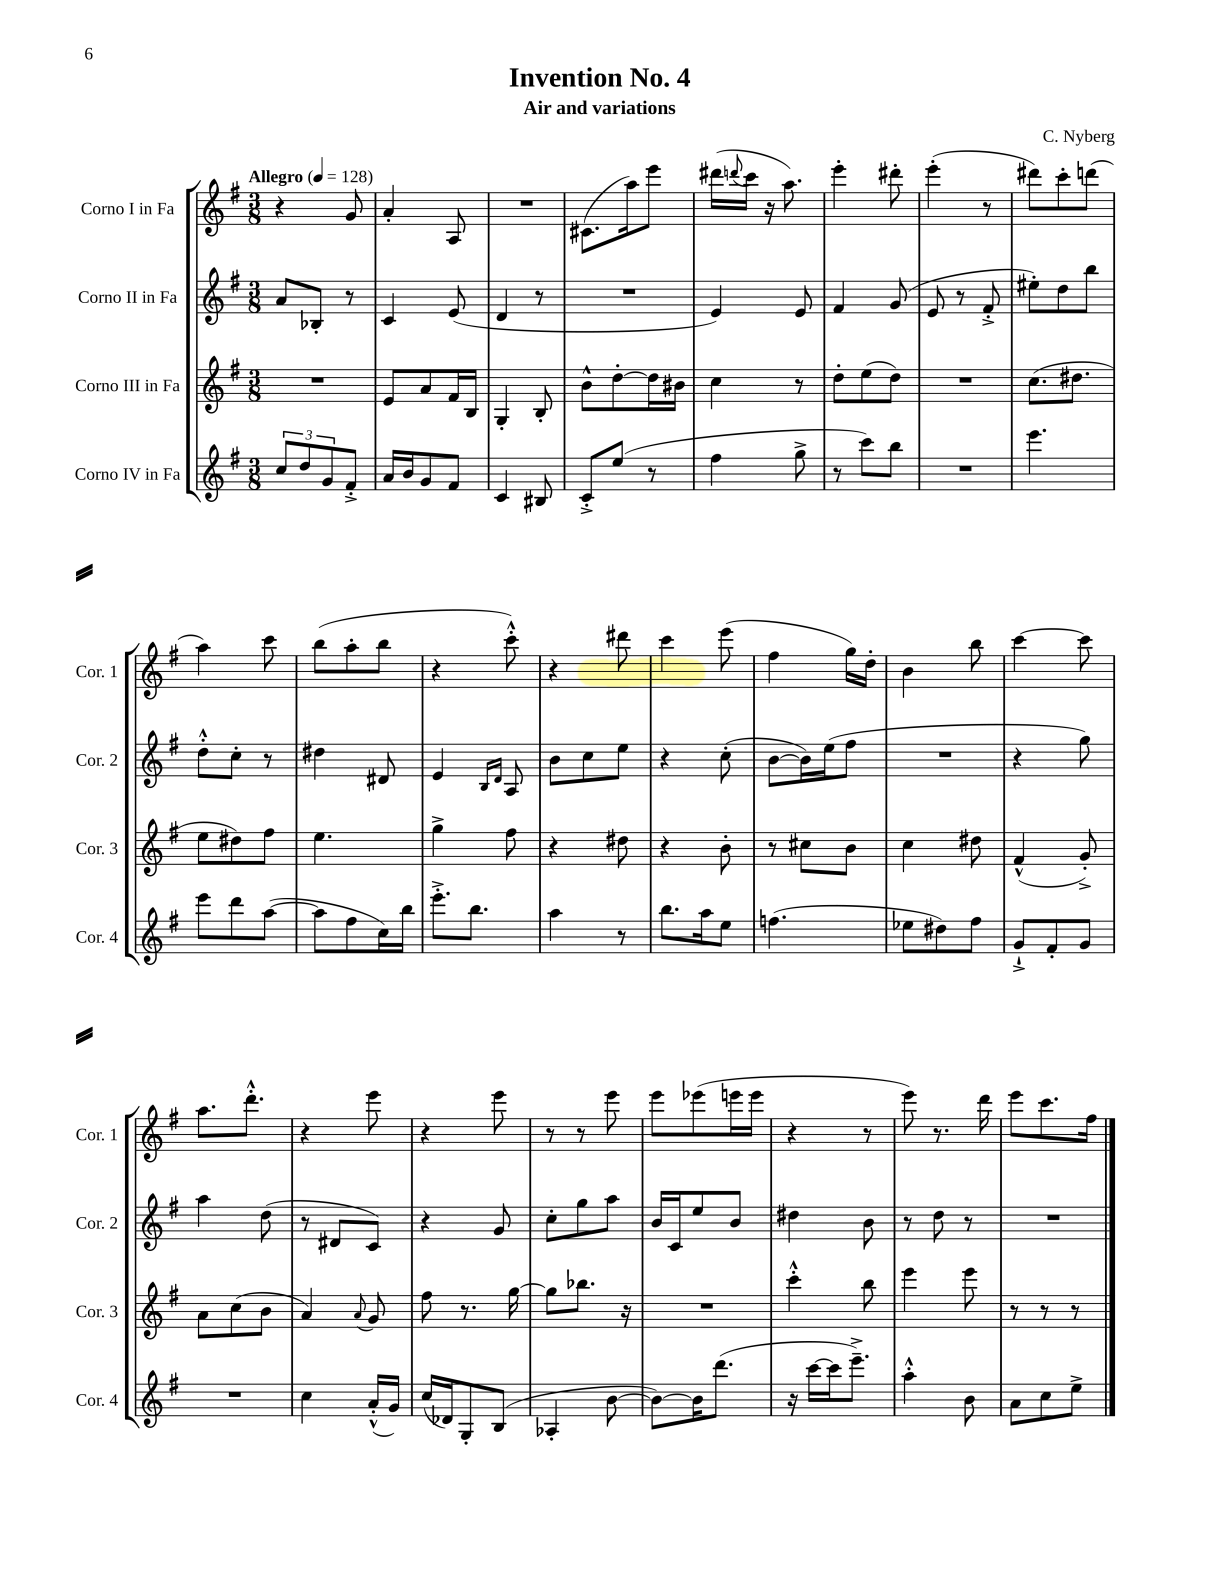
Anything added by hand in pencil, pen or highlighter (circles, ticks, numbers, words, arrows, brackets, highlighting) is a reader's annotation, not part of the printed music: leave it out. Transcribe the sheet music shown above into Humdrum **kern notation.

**kern	**kern	**kern	**kern
*part4	*part3	*part2	*part1
*staff4	*staff3	*staff2	*staff1
*I"Corno IV in Fa	*I"Corno III in Fa	*I"Corno II in Fa	*I"Corno I in Fa
*I'Cor. 4	*I'Cor. 3	*I'Cor. 2	*I'Cor. 1
*clefG2	*clefG2	*clefG2	*clefG2
*k[f#]	*k[f#]	*k[f#]	*k[f#]
*M3/8	*M3/8	*M3/8	*M3/8
*MM128	*MM128	*MM128	*MM128
=1	=1	=1	=1
!	!	!	!LO:TX:a:B:t=Allegro
12cc/L	4.r	8a/L	4r
12dd/	.	.	.
.	.	8B-X'/J	.
12g/	.	.	.
8f#'^/J	.	8r	8g/
=2	=2	=2	=2
16a/LL	8e/L	4c/	4a'/
16b/J	.	.	.
8g/	8a/	.	.
8f#/J	16f#/L	(8e/	8A/
.	16B/JJ	.	.
=3	=3	=3	=3
4c/	4G'/	4d/	4.r
8B#X/	8B'/	8r	.
=4	=4	=4	=4
8c'^/L	8b^^\L	4.r	(8.c#X\L
(8ee/J	[8dd'\	.	.
.	.	.	16aa\k)
8r	16dd\L]	.	8eee\J
.	16b#X\JJ	.	.
=5	=5	=5	=5
4ff#\	4cc\	4e/)	(16ddd#X\LL
.	.	.	8qqdddn/
.	.	.	16ccc\JJ
.	.	.	16r
.	.	.	8.aa\)
8gg^\	8r	8e/	.
=6	=6	=6	=6
8r	8dd'\L	4f#/	4eee'\
8ccc\L)	(8ee\	.	.
8bb\J	8dd\J)	(8g/	8ddd#X'\
=7	=7	=7	=7
4.r	4.r	8e/	(4eee'\
.	.	8r	.
.	.	8f#'^/	8r
=8	=8	=8	=8
4.eee\	(8.cc\L	8ee#X'\L)	8ddd#X\L)
.	.	8dd\	8ccc'\
.	8.dd#X\J	.	.
.	.	8bb\J	(8dddn\J
!!LO:LB:g=z
=9	=9	=9	=9
8eee\L	8ee\L	8dd'^^\L	4aa\)
8ddd\	8dd#X\)	8cc'\J	.
([8aa\J	8ff#\J	8r	8ccc\
=10	=10	=10	=10
8aa\L]	4.ee\	4dd#X\	(8bb\L
8ff#\	.	.	8aa'\
16cc\L)	.	8d#X/	8bb\J
16bb\JJ	.	.	.
=11	=11	=11	=11
8.eee'^\L	4gg^\	4e/	4r
8.bb\J	.	.	.
.	.	16qqB/LL	.
.	.	16qqd/JJ	.
.	8ff#\	8A/	8ccc'^^\)
=12	=12	=12	=12
4aa\	4r	8b\L	4r
.	.	8cc\	.
8r	8dd#X\	8ee\J	8ddd#X\
=13	=13	=13	=13
8.bb\L	4r	4r	4ccc\
16aa\k	.	.	.
8ee\J	8b'\	(8cc'\	(8eee\
=14	=14	=14	=14
(4.ffn\	8r	[8b\L	4ff#\
.	8cc#X\L	16b\L])	.
.	.	(16ee\J	.
.	8b\J	8ff#\J	16gg\LL)
.	.	.	16dd'\JJ
=15	=15	=15	=15
8ee-X\L	4cc\	4.r	4b\
8dd#X\)	.	.	.
8ff#\J	8dd#X\	.	8bb\
=16	=16	=16	=16
8g`^/L	(4f#^^/	4r	[4ccc\
8f#'/	.	.	.
8g/J	8g'^/)	8gg\)	8ccc\]
!!LO:LB:g=z
=17	=17	=17	=17
4.r	8a\L	4aa\	8.aa\L
.	(8cc\	.	.
.	.	.	8.ddd'^^\J
.	8b\J	(8dd\	.
=18	=18	=18	=18
4cc\	4a/)	8r	4r
.	.	8d#X/L	.
.	8qqa/	.	.
(16a'^^/LL	8g/	8c/J)	8eee\
16g/JJ)	.	.	.
=19	=19	=19	=19
(16cc/LL	8ff#\	4r	4r
16d-X/J)	.	.	.
8G'/	8.r	.	.
(8B/J	.	8g/	8eee\
.	[16gg\	.	.
=20	=20	=20	=20
4A-X'/	8gg\L]	8cc'\L	8r
.	8.bb-X\J	8gg\	8r
[8b\	.	8aa\J	8eee\
.	16r	.	.
=21	=21	=21	=21
8b\L_)	4.r	16b/LL	8eee\L
.	.	16c/J	.
16b\K]	.	8ee/	(8eee-X\
(8.ddd\J	.	.	.
.	.	8b/J	16eeen\L
.	.	.	16eee\JJ
=22	=22	=22	=22
16r	4ccc'^^\	4dd#X\	4r
[16ccc\LL	.	.	.
16ccc\J]	.	.	.
8.eee~^\J)	.	.	.
.	8bb\	8b\	8r
=23	=23	=23	=23
4aa'^^\	4eee\	8r	8eee\)
.	.	8dd\	8.r
8b\	8eee\	8r	.
.	.	.	16ddd\
=24	=24	=24	=24
8a\L	8r	4.r	8eee\L
8cc\	8r	.	8.ccc\
8ee^\J	8r	.	.
.	.	.	16ff#\Jk
==	==	==	==
*-	*-	*-	*-
